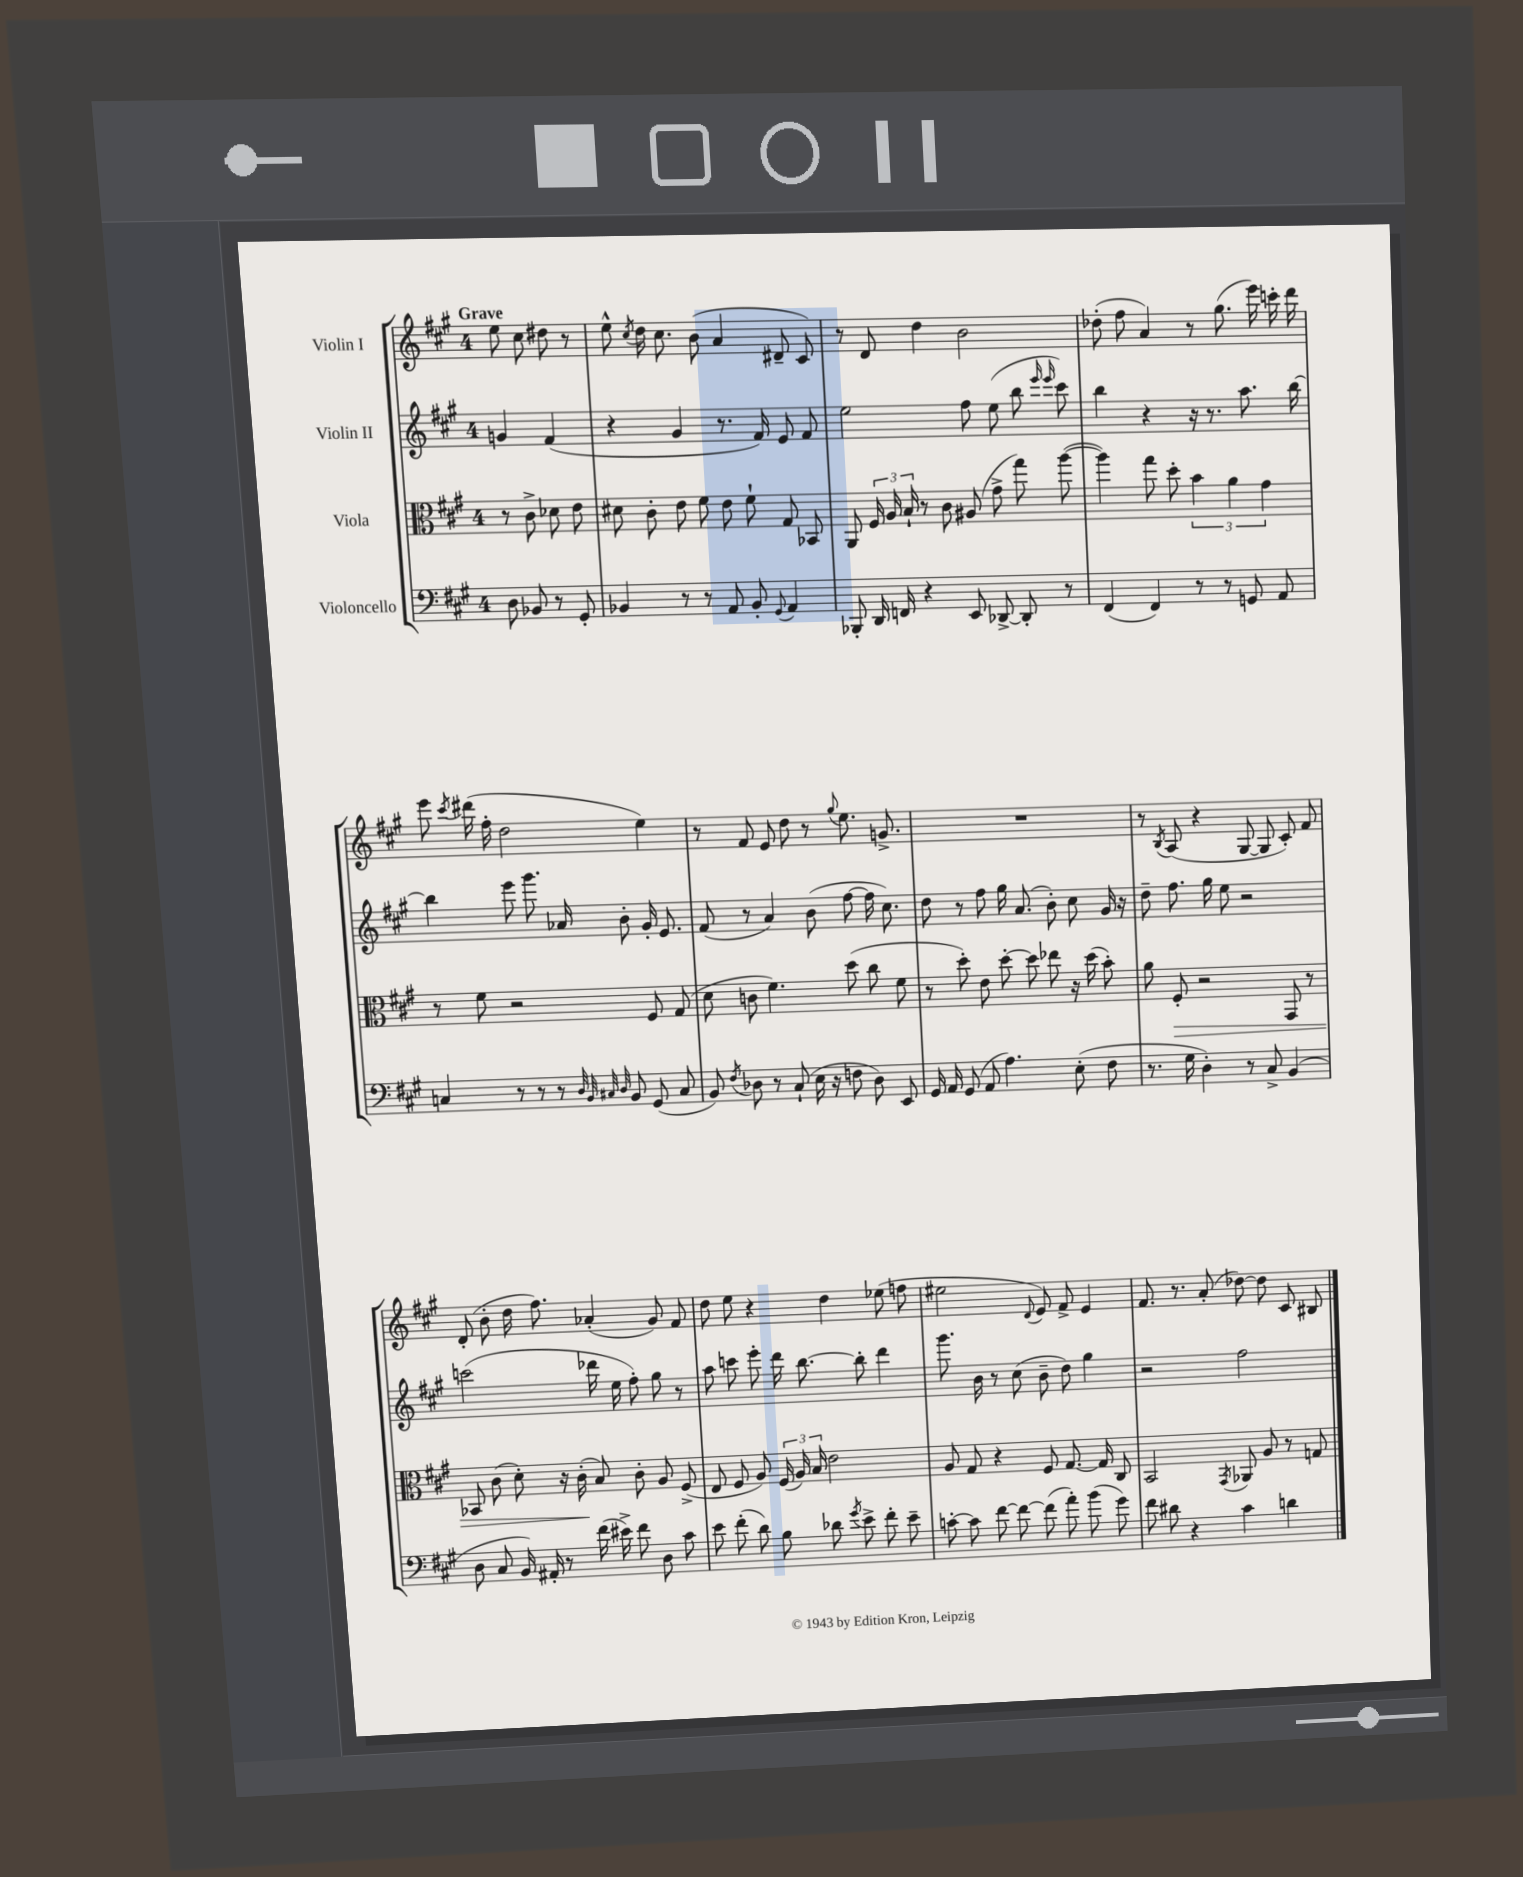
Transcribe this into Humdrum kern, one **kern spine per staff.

**kern	**kern	**kern	**kern
*staff4	*staff3	*staff2	*staff1
*clefF4	*clefC3	*clefG2	*clefG2
*k[f#c#g#]	*k[f#c#g#]	*k[f#c#g#]	*k[f#c#g#]
*M4/4	*M4/4	*M4/4	*M4/4
8D	8r	4g	8ee
8BB-	8c#^	.	8cc#
8r	8d-	(4f#	8dd#
8GG#'	8e	.	8r
=	=	=	=
4BB-	8d#	4r	8ee^^
.	.	.	8qcc#
.	8c#'	.	16dd
.	.	.	8.cc#
8r	8e	4g#	.
8r	8f#	.	(8b
8AA	8e	8.r	4a
8BB-'	8f#`	.	.
.	.	16f#)	.
8qqGG#	.	.	.
4AA	8G#	8e	8d#~
.	8BB-	8f#	8c#)
=	=	=	=
8BBB-'	8AA	2ee	8r
16DD	24F#	.	8d
.	24A	.	.
16FF	.	.	.
.	24B`	.	.
4r	8r	.	4dd
.	8c#	.	.
8EE	(8A#	8ff#	2b
[8DD-^	8g#^	(8ee	.
8DD-']	8gg#)	8bb	.
.	.	16qqeee	.
.	.	16qqeee	.
8r	([8aa	8ccc#)	.
=	=	=	=
(4FF#	4aa])	4bb	(8dd-'
.	.	.	8ff#
4FF#)	8gg#	4r	4a)
.	8dd'	.	.
8r	6b	16r	8r
.	.	8.r	.
8r	.	.	(8.gg#
.	6a	.	.
8GG	.	8.aa	.
.	.	.	16eee)
.	6g#	.	.
8AA	.	.	16ccc'
.	.	[16bb	16ddd
=	=	=	=
4C	8r	4bb]	8eee
.	.	.	8qccc#
.	8f#	.	(16ddd#
.	.	.	16ff#'
8r	2r	8eee	2dd
8r	.	8.ggg#	.
8r	.	.	.
.	.	16a-	.
32qqD	.	.	.
32qqBB	.	.	.
32qqC#	.	.	.
32qqD	.	.	.
8BB	.	8b'	.
(8GG#	8F#	16g#'	4ee)
.	.	8.e	.
8C#	(8G#	.	.
=	=	=	=
8BB)	8d	(8f#	8r
8qF#	.	.	.
8D-	8c	8r	8f#
8r	4.f#)	4a)	8e
(8C#`	.	.	8dd
16E	.	(8b	8r
16r	.	.	.
.	.	.	8qqgg#
8F	(8dd	[8ff#	8.ee
8D-)	8cc#	16ff#]	.
.	.	8.cc#)	8.g^
8EE	8f#	.	.
=	=	=	=
16GG#	8r	8dd	1r
16AA	.	.	.
(8GG#	8dd')	8r	.
8AA	8e	8ff#	.
4.A)	[8dd'	16gg#	.
.	.	(8.a	.
.	8dd]	.	.
.	8ee-	8b')	.
(8E'	16r	8cc#	.
.	(16dd	.	.
8F#	8b')	16g#	.
.	.	16r	.
=	=	=	=
8.r	8a	8dd~	8r
.	.	.	8qB
.	8F#'	8.ff#	(8A
16G#	.	.	.
4D')	2r	.	4r
.	.	16gg#	.
.	.	8ee	.
8r	.	2r	[8G#
8C#^	.	.	8G#]
(4BB	8GG#	.	8c#')
.	8r	.	8f#
=	=	=	=
8D	8BB-	(2ccc	(8d'
8C#	(8c#	.	8b'
16BB)	8d')	.	16dd
16AA#'	.	.	8.ff#)
8r	16r	.	.
.	(16c#'	.	.
(16f#	8B)	16ddd-	(4a-'
16e#^)	.	16ee	.
8f#	8c#'	8ff#')	.
8D	8A	8gg#	8g#)
8c#	(8F#^	8r	8f#
=	=	=	=
8e	8E	8aa	8dd
(8f#'	8F#	8ccc	8ee
8d)	8A)	8eee'	4r
8B	(24F#	16ddd	.
.	24A)	.	.
.	.	[8.bb	.
.	24B	.	.
8d-	2e	.	4dd
8qg#	.	.	.
8e^	.	8bb']	.
8f#'	.	4ddd	(8ee-
8e~	.	.	8ff
=	=	=	=
[8c'	8A	8.ggg#	2ee#
8c]	8G#	.	.
.	.	16b	.
[8f#	4r	8r	.
8f#_	.	(8cc#	.
.	.	.	8qqd
(8f#]	8F#	8b~	8e)
8a')	[8.G#	8dd)	8f#^
(8b	.	4gg#	4e
.	16G#]	.	.
8g#)	8C#	.	.
=	=	=	=
8f#	2BB	2r	8.f#
8d#	.	.	.
.	.	.	8.r
4r	.	.	.
.	.	.	(8a'
.	8qGG#	.	.
4c#	8AA-	2ff#	[8dd-)
.	8A	.	8dd-]
4d	8r	.	8c#
.	8G	.	8B#
==	==	==	==
*-	*-	*-	*-
